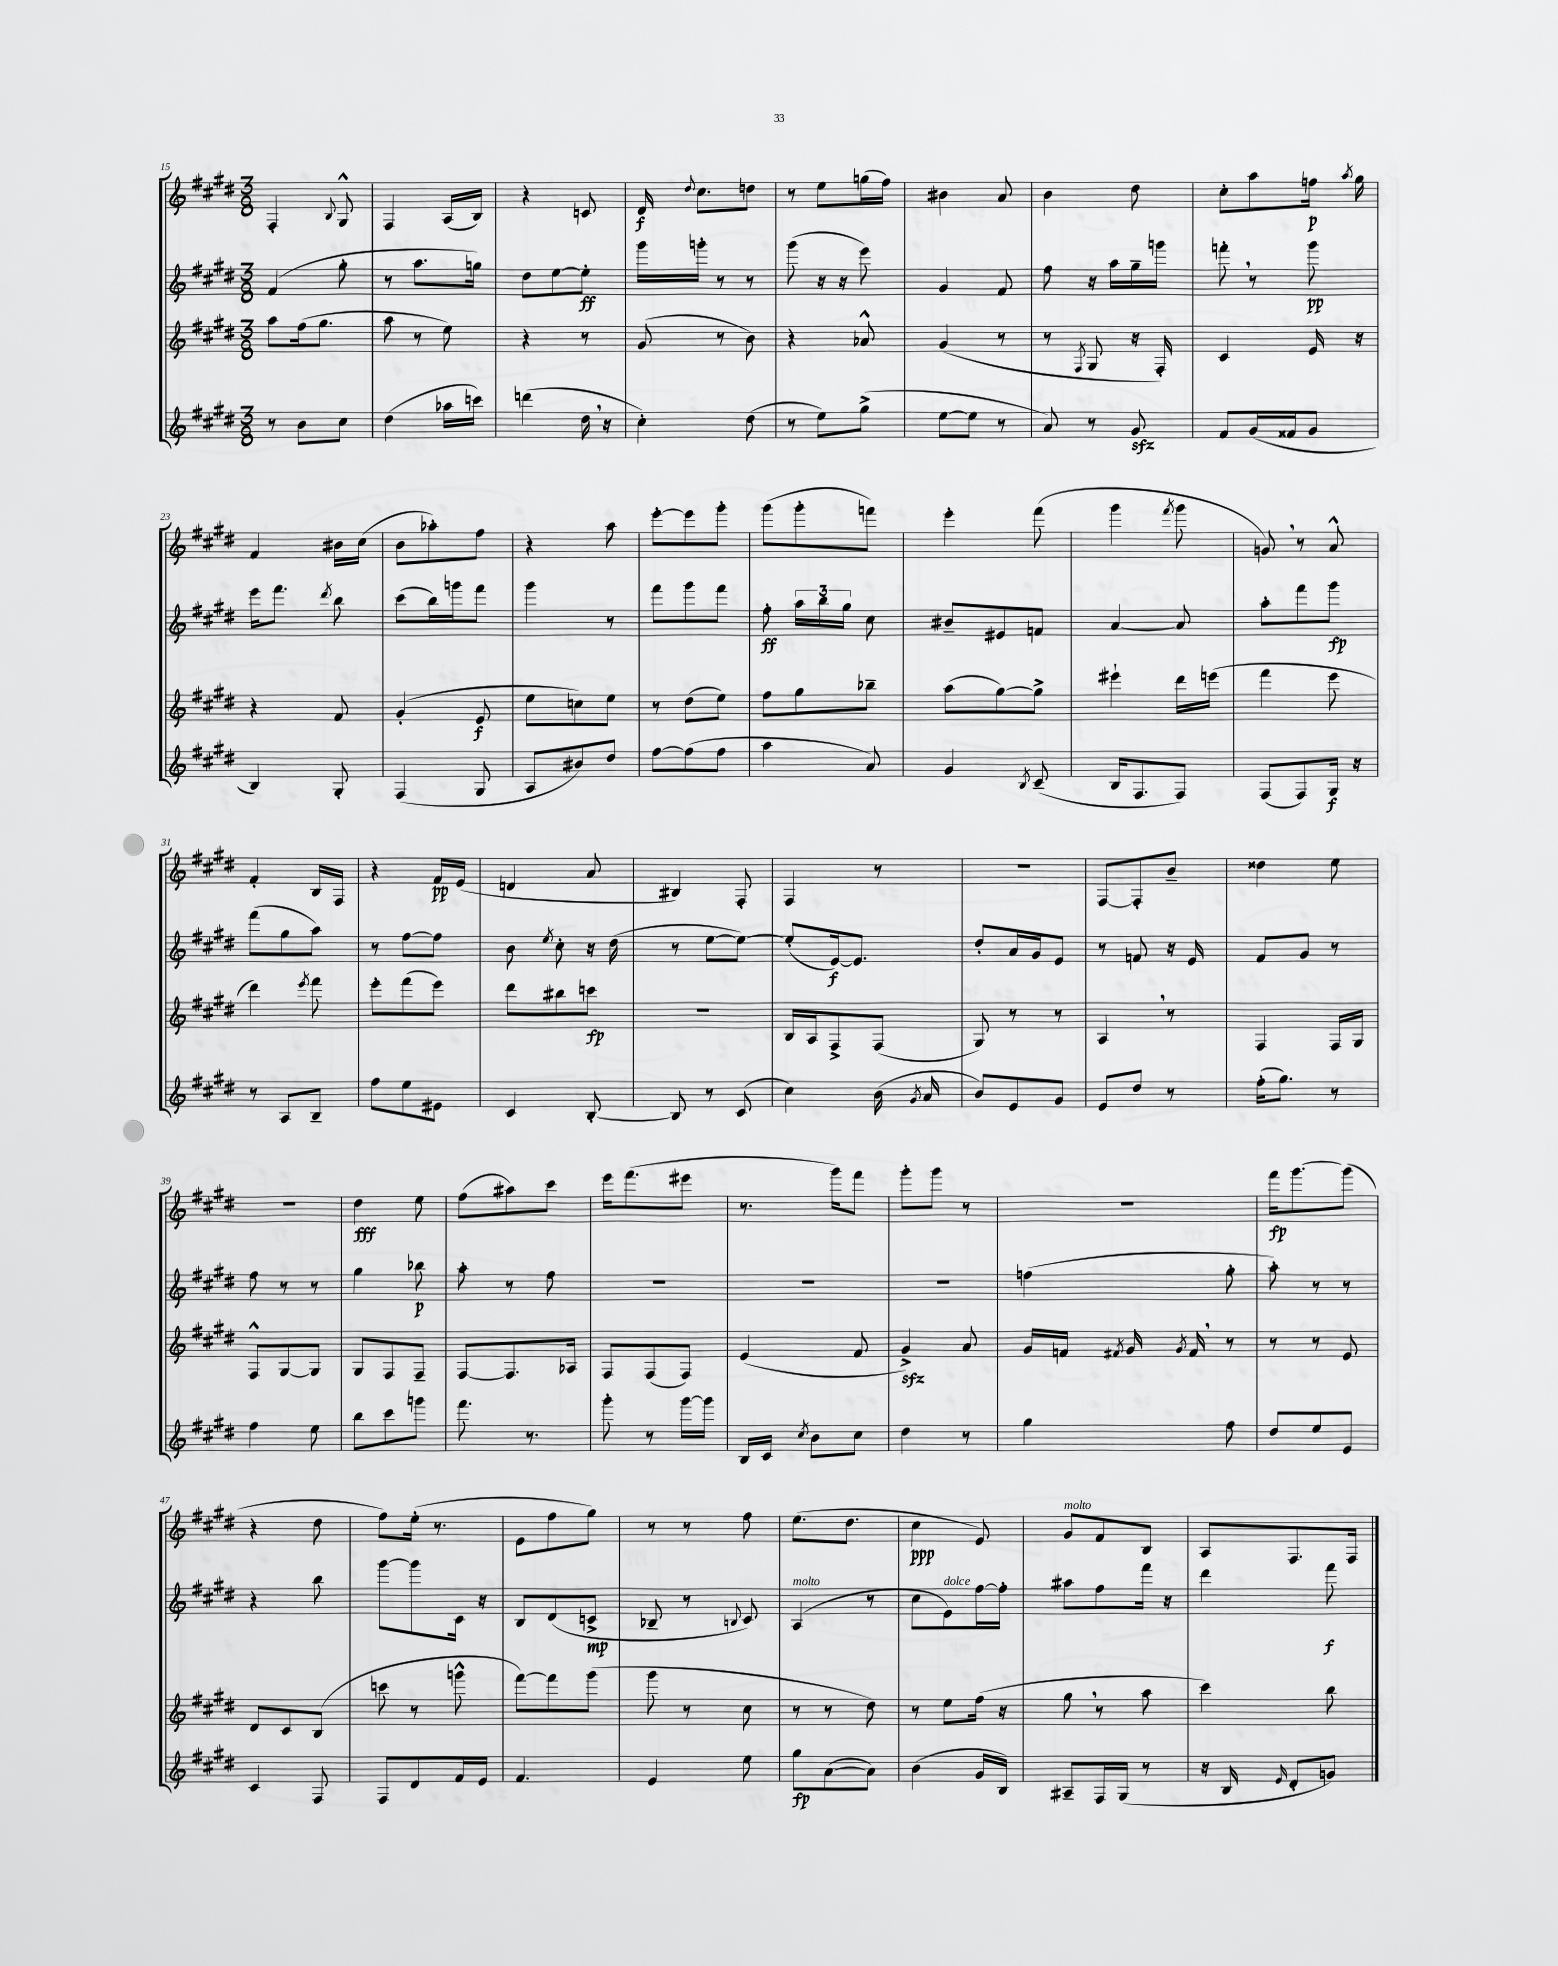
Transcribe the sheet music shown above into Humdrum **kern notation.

**kern	**kern	**kern	**kern
*staff4	*staff3	*staff2	*staff1
*clefG2	*clefG2	*clefG2	*clefG2
*k[f#c#g#d#]	*k[f#c#g#d#]	*k[f#c#g#d#]	*k[f#c#g#d#]
*M3/8	*M3/8	*M3/8	*M3/8
8r	8aa	(4f#	4F#'
8b	(16ff#	.	.
.	8.gg#	.	.
.	.	.	8qqB
8cc#	.	8gg#'	8G#^^
=	=	=	=
(4dd#	8aa	8r	4F#
.	8r	8.aa	.
16aa-	8ee)	.	(16A
16ccc)	.	16gg)	16B)
=	=	=	=
(4ddd	4r	8dd#	4r
.	.	[8ee	.
16dd#	8r	8ee']	8c
16r	.	.	.
=	=	=	=
4cc#')	(8g#	16ggg#	16d#
.	.	.	8qqdd#
.	.	16ggg'	8.cc#
.	8r	8r	.
(8dd#	8b)	8r	8dd
=	=	=	=
8r	4r	(8ggg#	8r
8ee)	.	16r	8ee
.	.	16r	.
(8gg#^	8a-^^	8eee)	(16gg
.	.	.	16ff#)
=	=	=	=
[8ee	(4g#	4g#	4b#
8ee]	.	.	.
8r	8r	8f#	8a
=	=	=	=
8a)	8r	8ff#	4b
.	8qF#	.	.
8r	8G#	16r	.
.	.	16aa	.
8g#	16r	16gg#~	8dd#
.	16F#')	16ggg	.
=	=	=	=
8f#	4c#	8fff'	8cc#'
(16g#	.	8r	8aa
16f##	.	.	.
8g#	16e	8ggg#	16ff
.	.	.	8qaa
.	16r	.	16gg#
=	=	=	=
4B)	4r	16eee	4f#
.	.	8.fff#	.
.	.	8qddd#	.
8G#'	8f#	8bb	16b#
.	.	.	(16cc#
=	=	=	=
(4F#	(4g#'	(8ccc#	8b
.	.	16bb)	8aa-')
.	.	16ggg	.
8G#	8e	8fff#	8ff#
=	=	=	=
8A	8ee	4ggg#	4r
8b#)	8cc)	.	.
8dd#	8ee	8r	8aa
=	=	=	=
[8ff#	8r	8fff#	[8eee'
(8ff#]	(8dd#	8ggg#	8eee]
8ff#	8ee)	8fff#	8ggg#'
=	=	=	=
4aa	8ff#	8ff#'	(8ggg#
.	8gg#	24aa	8ggg#'
.	.	24bb	.
.	.	24gg#	.
8a)	8bb-~	8cc#	8fff)
=	=	=	=
4g#	(8aa	8b#~	4eee'
.	[8gg#)	8e#	.
8qB	.	.	.
(8c#~	8gg#^]	8f	(8fff#
=	=	=	=
16B	4eee#`	[4a	4ggg#
8.F#	.	.	.
.	.	.	8qfff#
8F#)	16ddd#	8a]	8ggg#
.	(16eee	.	.
=	=	=	=
(8F#	4fff#	8aa'	8g)
8F#)	.	8fff#	8r
16G#	8eee	8ggg#	8a^^
16r	.	.	.
=	=	=	=
8r	4ddd#)	(8fff#	4f#'
8A	.	8gg#	.
.	8qeee	.	.
8B~	8fff#	8aa)	16B
.	.	.	16F#
=	=	=	=
8ff#	8eee'	8r	4r
8ee	(8fff#	[8ff#	.
8e#	8eee)	8ff#]	16f#
.	.	.	(16e
=	=	=	=
4c#	8ddd#	8b	4d
.	.	8qee	.
.	8bb#	8cc#'	.
[8B'	8ccc	16r	8a
.	.	(16dd#	.
=	=	=	=
8B]	4.r	8r	4B#)
8r	.	[8ee	.
(8c#	.	8ee_)	8F#'
=	=	=	=
4cc#)	16B	(8ee']	4F#
.	16A	.	.
.	8F#^	[16e)	.
.	.	8.e]	.
(16b	(8F#	.	8r
8qg#	.	.	.
16a	.	.	.
=	=	=	=
8b)	8G#)	8dd#'	4.r
8e	8r	16a	.
.	.	16g#	.
8g#	8r	8e	.
=	=	=	=
8e	4A	8r	[8F#
8dd#	.	8f	8F#']
8r	8r	16r	8b~
.	.	16e	.
=	=	=	=
(16ff#'	4F#	8f#	4dd##
8.gg#)	.	.	.
.	.	8g#	.
8r	16F#	8r	8ee
.	16G#	.	.
=	=	=	=
4ff#	8F#^^	8ff#	4.r
.	[8G#	8r	.
8ee	8G#]	8r	.
=	=	=	=
8bb	8G#	4gg#	4dd#
8ccc#	8F#	.	.
8ggg	8F#~	8bb-	8ee
=	=	=	=
8.fff#	[8F#	8aa'	(8ff#
.	8.F#]	8r	8aa#)
8.r	.	.	.
.	.	8ff#	8ccc#
.	16A-	.	.
=	=	=	=
8ggg#'	8F#	4.r	16eee
.	.	.	(8.fff#
8r	(8F#	.	.
[16ggg#	8F#)	.	8eee#
16ggg#]	.	.	.
=	=	=	=
16B	(4e	4.r	8.r
16c#	.	.	.
8qcc#	.	.	.
8b	.	.	.
.	.	.	16ggg#)
8cc#	8f#	.	8fff#
=	=	=	=
4dd#	4g#^)	4.r	8ggg#'
.	.	.	8ggg#
8r	8a	.	8r
=	=	=	=
4gg#	16g#	(4ff	4.r
.	16f	.	.
.	8qf#	.	.
.	16g#	.	.
.	8qg#	.	.
.	16f#	.	.
8ff#	8r	8gg#'	.
=	=	=	=
8dd#	8r	8aa')	16fff#
.	.	.	[8.ggg#
8ee	8r	8r	.
8e	8e	8r	(8ggg#]
=	=	=	=
4c#	8d#	4r	4r
.	8c#	.	.
8F#	(8B	8bb	8dd#
=	=	=	=
8F#	8ccc	[8ggg#	8ff#)
8d#	8r	8ggg#]	(16ee'
.	.	.	8.r
16f#	8ggg^^	16c#	.
16e	.	16r	.
=	=	=	=
4.f#	[8fff#)	8B	8e
.	8fff#]	(8d#	8ff#
.	(8ggg#	8c^	8gg#)
=	=	=	=
4e	8ggg#	8B-~	8r
.	8r	8r	8r
.	.	8qqB	.
8ee	8cc#	8c#)	8ff#
=	=	=	=
8gg#	8r	(4A	(8.ee
([8a	8r	.	.
.	.	.	8.dd#
8a])	8dd#)	8r	.
=	=	=	=
(4b	8r	8cc#	4cc#
.	8ee	8e)	.
16g#	(16ff#	[16ff#	8e)
16B)	16r	16ff#']	.
=	=	=	=
8A#~	8gg#	8aa#	8g#
16F#	8r	8ff#	8f#
(16G#	.	.	.
8r	8aa	16fff#	8B
.	.	16r	.
=	=	=	=
16r	4ccc#)	4ddd#	8A
16B	.	.	.
16qqe	.	.	.
8d#'	.	.	8.F#
8g)	8bb	8fff#	.
.	.	.	16F#
==	==	==	==
*-	*-	*-	*-
